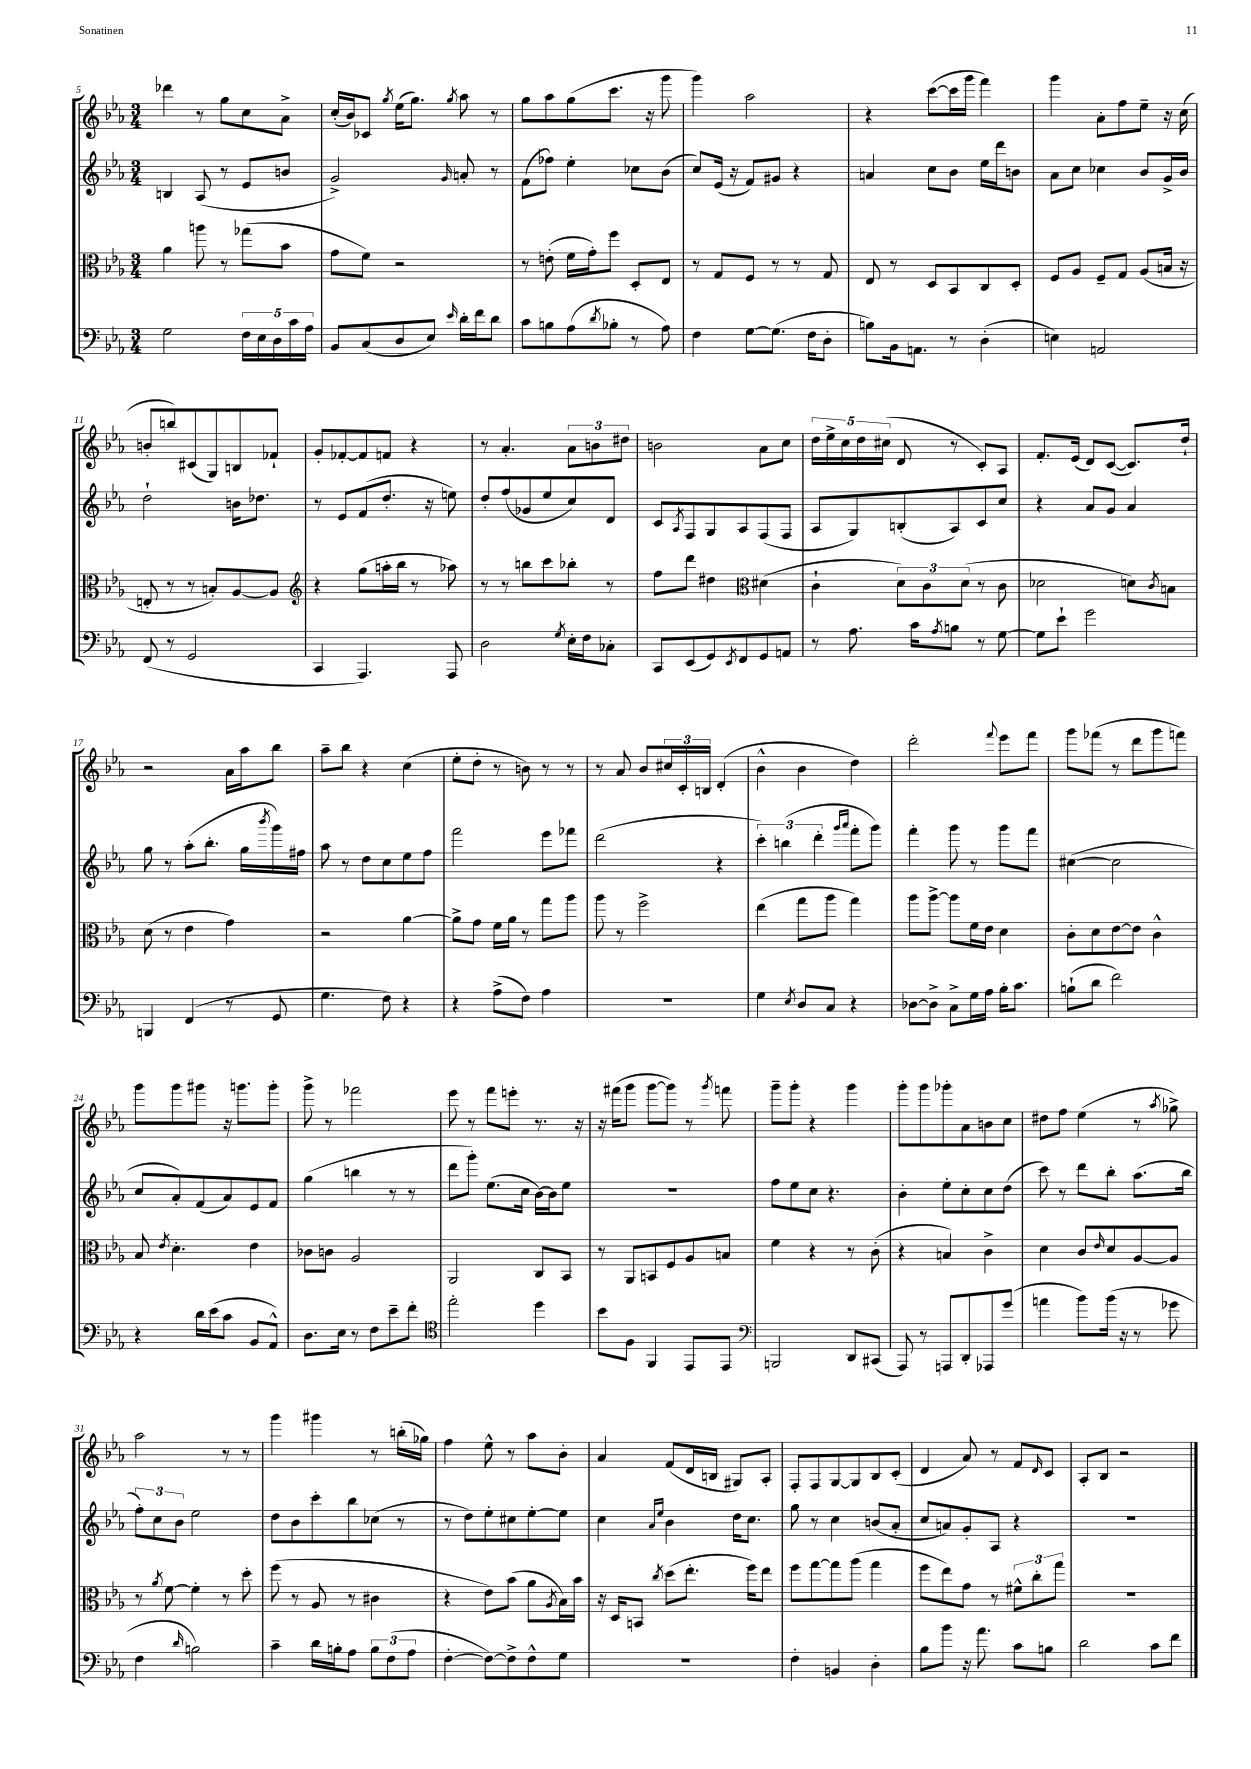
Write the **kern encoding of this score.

**kern	**kern	**kern	**kern
*staff4	*staff3	*staff2	*staff1
*clefF4	*clefC3	*clefG2	*clefG2
*k[b-e-a-]	*k[b-e-a-]	*k[b-e-a-]	*k[b-e-a-]
*M3/4	*M3/4	*M3/4	*M3/4
2G\	4a-\	4B/	4ddd-\
.	8aa\	(8A-/	8r
.	8r	8r	8gg\L
20F\LL	(8gg-\L	8e-/L	8cc\
20E-\	.	.	.
20D\	.	.	.
.	8b-\J	8b/J	8a-^\J
20c\	.	.	.
20A-\JJ	.	.	.
=	=	=	=
8BB-/L	8g\L	2g^/)	(16cc'/LL
.	.	.	16b-/J)
(8C/	8f\J)	.	8c-/J
.	.	.	8qgg/
8D/	2r	.	(16ee-\LK
.	.	.	8.gg\J)
8E-/J)	.	.	.
16qqe-/	.	16qqg/	8qgg/
16d'\LL	.	8a'/	8aa-\
16f\J	.	.	.
8d\J	.	8r	8r
=	=	=	=
8c\L	8r	(8f\L	8gg\L
8B\	(8e'\	8ff-\J)	8aa-\
(8A-\	16f\LL	4ee-'\	(8gg\
.	16g'\J)	.	.
8qd/	.	.	.
8B-'\J	8ff\J	.	8.ccc\J
8r	8D'/L	8cc-\L	.
.	.	.	16r
8A-\)	8E-/J	(8b-\J	8ggg\
=	=	=	=
4F\	8r	8cc/L)	4ggg\)
.	8G/L	(16e-/Jk	.
.	.	16r	.
[8G\L	8F/J	8f/L)	2aa-\
(8.G\]J	8r	8g#/J	.
.	8r	4r	.
16F\LK	.	.	.
8D'\J	8G/	.	.
=	=	=	=
8B\L)	8E-/	4a/	4r
16BB-\k	8r	.	.
8.AA\J	.	.	.
.	8D/L	8cc\L	([8ccc\L
8r	8BB-/	8b-\J	16ccc\]L
.	.	.	16ggg\JJ
(4D'\	8C/	16ee-\LL	4fff\)
.	.	16ddd\J	.
.	8D'/J	8b\J	.
=	=	=	=
4E\)	8F/L	8a-\L	4ggg\
.	8A-/J	8cc\J	.
2AA/	8F~/L	4cc-\	8a-'\L
.	8G/J	.	8ff\
.	(8A-/L	8b-/L	8ee-~\J
.	16B/Jk	16g^/L	16r
.	16r	16b-/JJ	(16cc\
=	=	=	=
(8FF/	8E'/	2dd`\	8b'/L
8r	8r	.	8bb/)
2GG/	8r	.	(8c#/
.	8B'/L)	.	8G/)
.	[8A-/	16b\LK	8B/
.	.	8.dd-\J	.
.	8A-/]J	.	8f-`/J
=	=	=	=
*	*clefG2	*	*
4CC/	4r	8r	8g'/L
.	.	8e-/L	[8f-'/
4.AAA-/)	(8gg\L	(8f/	8f-/]
.	16aa'\L	8.dd'/J	8f/J
.	16bb-\JJ	.	.
.	8r	.	4r
.	.	16r	.
8AAA-/	8aa-\)	8ee\)	.
=	=	=	=
2D\	8r	8dd'/L	8r
.	8r	(8ff/	4.a-'/
.	8bb\L	8g-/	.
.	8ccc\	8ee-/	.
8qG/	.	.	.
16E-'\LL	8bb-'\J	8cc/)	12a-\L
16F\J	.	.	.
.	.	.	12b\
8C-'\J	8r	8d/J	.
.	.	.	12dd#\J
=	=	=	=
8CC/L	8ff\L	8c/L	2b\
.	.	8qA-/	.
(8EE-/	8ddd\J	8F/	.
8GG/)	4dd#\	8G/	.
8qEE-/	.	.	.
8FF/	.	8A-/	.
*	*clefC3	*	*
8GG/	(4d#\	(8F/	8a-\L
8AA/J	.	8F/J	8cc\J
=	=	=	=
8r	4c`\	8A-/L	20dd\LL
.	.	.	20ee-^\
.	.	.	20cc\
8.A-\	.	8G/)	.
.	.	.	20dd\
.	.	.	(20cc#\JJ
.	12d\L)	(8B'/	8d/
16c\LK	.	.	.
.	12c\	.	.
8qA-/	.	.	.
8B\J	.	8A-/)	8r
.	(12d\J	.	.
8r	8r	8c/	8c'/L)
[8G\	8c\	8cc/J	8A-/J
=	=	=	=
8G\]L	2d-\	4r	8.f'/L
8e-`\J	.	.	.
.	.	.	(16e-/Jk
2g\	.	8a-/L	8d/L)
.	.	8g/J	([8c/J
.	8d\L)	4a-/	8.c/]L)
.	8qc/	.	.
.	8B\J	.	.
.	.	.	16dd`/Jk
=	=	=	=
4BBB/	(8d\	8gg\	2r
.	8r	8r	.
(4FF/	4e-\	(8aa-'\L	.
.	.	8.bb-'\J	.
8r	4g\)	.	16a-\LL
.	.	16gg\LL	16aa-\J
.	.	8qbbb-/	.
8GG/	.	16ggg\)	8bb-\J
.	.	16ff#\JJ	.
=	=	=	=
4.G\	2r	8aa-\	8aa-~\L
.	.	8r	8bb-\J
.	.	8dd\L	4r
8F\)	.	8cc\	.
4r	[4a-\	8ee-\	(4cc\
.	.	8ff\J	.
=	=	=	=
4r	8a-^\]L	2fff\	8ee-'\L
.	8g\J	.	8dd'\J
(8A-^\L	16f\LL	.	8r
.	16a-\JJ	.	.
8F\J)	8r	.	8b\)
4A-\	8gg\L	8eee-\L	8r
.	8aa-\J	8fff-\J	8r
=	=	=	=
2.r	8aa-\	(2ddd\	8r
.	8r	.	8a-/
.	2ff^\	.	8b-/L
.	.	.	24cc#/L
.	.	.	24c'/
.	.	.	24B/JJ
.	.	4r	(4d'/
=	=	=	=
4G\	(4ee-\	6ccc'\)	4b-^^\
.	.	(6bb\	.
8qE-/	.	.	.
8D/L	8gg\L	.	4b-\
.	.	6ddd'\	.
8C/J	8aa-\J	.	.
.	.	16qqggg/LL	.
.	.	16qqaaa-/JJ	.
4r	4gg\)	8fff'\L	4dd\)
.	.	8ggg\J)	.
=	=	=	=
[8D-\L	8aa-\L	4fff'\	2ddd'\
8D-^\]J	[8aa-^\J	.	.
8C^\L	8aa-\]L	8ggg\	.
16G\L	16f\L	8r	.
16A-\JJ	16e-\JJ	.	.
.	.	.	8qqfff/
16B-'\LK	4d\	8ggg\L	8eee-\L
8.c\J	.	.	.
.	.	8fff\J	8fff\J
=	=	=	=
(8B`\L	8c'\L	([4cc#\	8ggg\L
8d\J	8d\	.	(8fff-\J
2f\)	[8e-\	2cc#\]	8r
.	8e-\]J	.	8ddd\L
.	4c^^\	.	8ggg\
.	.	.	8fff\J)
=	=	=	=
4r	8B-/	8cc/L	8ggg\L
.	8qe-/	.	.
.	4.d'\	8a-'/)	8ggg\
16d\LL	.	(8f/	8ggg#\J
(16e-\J	.	.	.
8c\J	.	8a-/)	16r
.	.	.	8.ggg\L
8BB-/L	4e-\	8e-/	.
8AA-^^/J)	.	8f/J	8ggg'\J
=	=	=	=
8.D\L	8c-\L	(4gg\	8ggg^\
.	8c\J	.	8r
16E-\Jk	.	.	.
8r	2A-/	4bb\	2fff-\
8F\L	.	.	.
8e-~\	.	8r	.
8f'\J	.	8r	.
=	=	=	=
*clefC4	*	*	*
2ee-'\	2AA-/	8ddd\L	8eee-\
.	.	8ggg'\J)	8r
.	.	(8.ee-\L	8fff\L
.	.	.	8eee'\J
.	.	16cc\Jk	.
4dd\	8C/L	[16b-\LL)	8.r
.	.	16b-\]J	.
.	8BB-/J	8ee-\J	.
.	.	.	16r
=	=	=	=
8b-\L	8r	2.r	16r
.	.	.	(16fff#\LK
8F\J	8AA-/L	.	8ggg\J
4FF/	8BB/	.	[8ggg\L
.	8F/	.	8ggg\]J)
8EE-/L	8A-/	.	8r
.	.	.	8qggg/
8EE-/J	8B/J	.	8fff\
=	=	=	=
*clefF4	*	*	*
2BBB/	4f\	8ff\L	8ggg~\L
.	.	8ee-\	8ggg'\J
.	4r	8cc\J	4r
.	.	4.r	.
8DD/L	8r	.	4ggg\
(8CC#/J	(8c'\	.	.
=	=	=	=
8AAA-/)	4r	4b-'\	8ggg'\L
8r	.	.	8ggg\
8AAA/L	4B/)	8ee-'\L	8ggg-'\
8DD'/	.	8cc'\	8a-\
8AAA-/	4c^\	8cc\	8b\
(8g/J	.	(8dd\J	8cc\J
=	=	=	=
4a\	4d\	8ccc\)	8dd#\L
.	.	8r	8ff\J
8b-\L)	8c/L	8ddd\L	(4ee-\
.	16qqe-/	.	.
(16b-\Jk	8d/	8bb-'\J	.
16r	.	.	.
8r	[8A-/	(8.aa-\L	8r
.	.	.	8qaa-/
8g-\	8A-/]J	.	8gg-^\)
.	.	16bb-\Jk	.
=	=	=	=
4F\	8r	12ff'\L)	2aa-\
.	.	12cc\	.
.	8qa-/	.	.
.	[8f\	.	.
.	.	12b-\J	.
16qqd/	.	.	.
2B\)	4f'\]	2ee-\	.
.	8r	.	8r
.	8dd'\	.	8r
=	=	=	=
4c~\	(8ff\	8dd\L	4ggg\
.	8r	8b-\	.
16d\LL	8A-/	8ccc'\	4ggg#\
16B'\J	.	.	.
8A-\J	8r	8bb-\	.
12B\L	4c#\	(8cc-\J	8r
(12F\	.	.	.
.	.	8r	(16bb'\LL
12A-\J	.	.	.
.	.	.	16gg-\JJ)
=	=	=	=
[4F'\	4r	8r	4ff\
.	.	8dd\L)	.
8F\_L)	8e-\L)	8ee-'\	8ee-^^\
8F^\]	(8b-\J	8cc#\	8r
8F^^\	8a-\L	[8ee-'\	8aa-\L
.	8qA-/	.	.
8G\J	16B-\L)	8ee-\]J	8b-'\J
.	16b-\JJ	.	.
=	=	=	=
2.r	16r	4cc\	4a-/
.	16D/LK	.	.
.	8BB/J	.	.
.	.	16qqa-/LL	.
.	8qcc/	16qqee-/JJ	.
.	(8dd\L	4b-\	(8f/L
.	8.ee-'\J	.	16d/L
.	.	.	16B/JJ
.	.	16dd\LK	8G#/L)
.	16ff\LK)	8.cc\J	.
.	8ee-\J	.	8A-'/J
=	=	=	=
4F'\	8ff\L	8gg\	8F'/L
.	[8gg\	8r	8F/
4BB/	8gg\]	4cc\	[8G/
.	(8aa-\J	.	8G/]
4D'\	4gg\	(8b/L	8B-/
.	.	8a-'/J	(8c'/J
=	=	=	=
8B-\L	8ff\L	8cc/L	4d/
8b-\J	8ee-\)	8a/)	.
16r	8g\J	8g'/	8a-/)
8.a-\	.	.	.
.	8r	8A-/J	8r
8c\L	12f#^^\L	4r	8f/L
.	12cc'\	.	.
.	.	.	16qqd/
8B\J	.	.	8c/J
.	12gg\J	.	.
=	=	=	=
2d\	2.r	2.r	8A-'/L
.	.	.	8B-/J
.	.	.	2r
8c\L	.	.	.
8f\J	.	.	.
==	==	==	==
*-	*-	*-	*-
